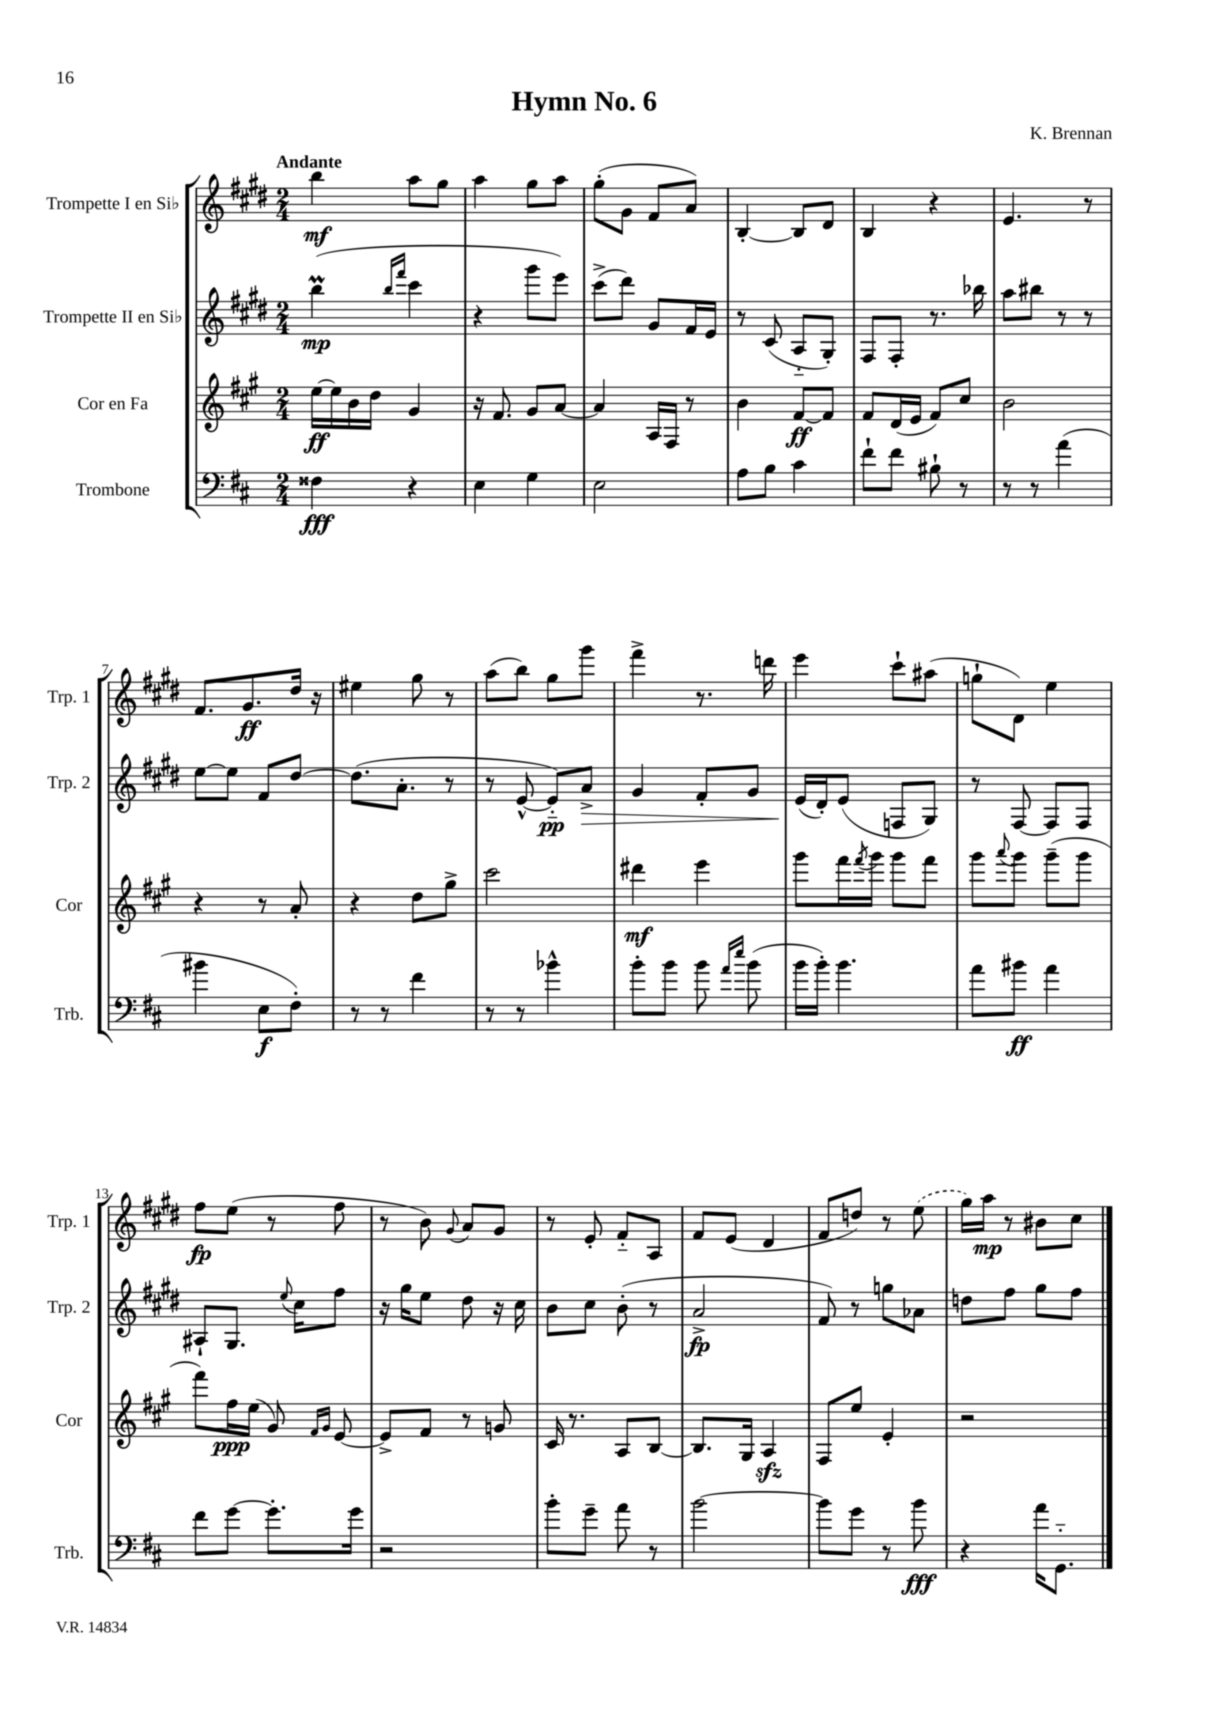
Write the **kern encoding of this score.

**kern	**dynam	**kern	**dynam	**kern	**dynam	**kern	**dynam
*part4	*part4	*part3	*part3	*part2	*part2	*part1	*part1
*staff4	*staff4	*staff3	*staff3	*staff2	*staff2	*staff1	*staff1
*I"Trombone	*	*I"Cor en Fa	*	*I"Trompette II en Si♭	*	*I"Trompette I en Si♭	*
*I'Trb.	*	*I'Cor	*	*I'Trp. 2	*	*I'Trp. 1	*
*clefF4	*	*clefG2	*	*clefG2	*	*clefG2	*
*k[f#c#]	*	*k[f#c#g#]	*	*k[f#c#g#d#]	*	*k[f#c#g#d#]	*
*M2/4	*	*M2/4	*	*M2/4	*	*M2/4	*
=1	=1	=1	=1	=1	=1	=1	=1
!	!	!	!	!	!	!LO:TX:a:B:t=Andante	!
4F##X\	fff	[16ee\LL	ff	(4bbM\	mp	4bb\	mf
.	.	16ee\]	.	.	.	.	.
.	.	16b\	.	.	.	.	.
.	.	16dd\JJ	.	.	.	.	.
.	.	.	.	16qqbb/LL	.	.	.
.	.	.	.	16qqfff#/JJ	.	.	.
4r	.	4g#/	.	4ccc#\	.	8aa\L	.
.	.	.	.	.	.	8gg#\J	.
=2	=2	=2	=2	=2	=2	=2	=2
4E\	.	16r	.	4r	.	4aa\	.
.	.	8.f#/	.	.	.	.	.
4G\	.	8g#/L	.	8ggg#\L	.	8gg#\L	.
.	.	[8a/J	.	8eee\J)	.	8aa\J	.
=3	=3	=3	=3	=3	=3	=3	=3
2E\	.	4a/]	.	(8ccc#^\L	.	(8gg#'\L	.
.	.	.	.	8ddd#\J)	.	8g#\J	.
.	.	16A/LL	.	8g#/L	.	8f#/L	.
.	.	16F#/JJ	.	.	.	.	.
.	.	8r	.	16f#/L	.	8a/J)	.
.	.	.	.	16e/JJ	.	.	.
=4	=4	=4	=4	=4	=4	=4	=4
8A\L	.	4b\	.	8r	.	[4B'/	.
8B\J	.	.	.	(8c#/	.	.	.
4c#\	.	[8f#/L	ff	8A/L	.	8B/L]	.
.	.	8f#/J]	.	8G#'/J)	.	8d#/J	.
=5	=5	=5	=5	=5	=5	=5	=5
8f#`\L	.	8f#/L	.	8F#/L	.	4B/	.
8f#\J	.	(16d/L	.	8F#'/J	.	.	.
.	.	16e/JJ	.	.	.	.	.
8B#X`\	.	8f#/L)	.	8.r	.	4r	.
8r	.	8cc#/J	.	.	.	.	.
.	.	.	.	16bb-X\	.	.	.
=6	=6	=6	=6	=6	=6	=6	=6
8r	.	2b\	.	8aa\L	.	4.e/	.
8r	.	.	.	8bb#X\J	.	.	.
(4a\	.	.	.	8r	.	.	.
.	.	.	.	8r	.	8r	.
!!LO:LB:g=z
=7	=7	=7	=7	=7	=7	=7	=7
4b#X\	.	4r	.	[8ee\L	.	8.f#/L	.
.	.	.	.	8ee\J]	.	.	.
.	.	.	.	.	.	8.g#/	ff
8E\L	f	8r	.	8f#/L	.	.	.
8F#'\J)	.	8a'/	.	[8dd#/J	.	16dd#/Jk	.
.	.	.	.	.	.	16r	.
=8	=8	=8	=8	=8	=8	=8	=8
8r	.	4r	.	(8.dd#\L]	.	4ee#X\	.
8r	.	.	.	.	.	.	.
.	.	.	.	8.a'\J	.	.	.
4f#\	.	8dd\L	.	.	.	8gg#\	.
.	.	8gg#^\J	.	8r	.	8r	.
=9	=9	=9	=9	=9	=9	=9	=9
8r	.	2ccc#\	.	8r	.	(8aa\L	.
8r	.	.	.	[8e^^/	.	8bb\J)	.
4b-X^^\	.	.	.	8e/L])	pp	8gg#\L	.
!	!	!	!	!	!LO:HP:b	!	!
.	.	.	.	8a^/J	>	8ggg#\J	.
=10	=10	=10	=10	=10	=10	=10	=10
8b'\L	.	4ddd#X\	mf	4g#/	.	4fff#^\	.
8b\J	.	.	.	.	.	.	.
8b\	.	4eee\	.	8f#'/L	.	8.r	.
16qqa/LL	.	.	.	.	.	.	.
16qqee/JJ	.	.	.	.	.	.	.
(8b\	.	.	.	8g#/J	.	.	.
.	.	.	.	.	.	16dddn\	.
=11	=11	=11	=11	=11	=11	=11	=11
16b\LL	.	8ggg#\L	.	(16e/LL	.	4eee\	.
16b'\JJ)	.	.	.	16d#'/J)	]	.	.
4.b\	.	16fff#\L	.	(8e/J	.	.	.
.	.	8qfff#/	.	.	.	.	.
.	.	16ggg#\JJ	.	.	.	.	.
.	.	8ggg#\L	.	8Fn/L	.	8ccc#`\L	.
.	.	8fff#\J	.	8G#/J)	.	(8aa#X\J	.
=12	=12	=12	=12	=12	=12	=12	=12
8a\L	.	8ggg#\L	.	8r	.	8ggn`\L	.
.	.	8qqaaa/	.	.	.	.	.
8b#X\J	ff	8ggg#\J	.	[8F#/	.	8d#\J)	.
4a\	.	(8ggg#~\L	.	8F#/L]	.	4ee\	.
.	.	8ggg#\J	.	8F#/J	.	.	.
!!LO:LB:g=z
=13	=13	=13	=13	=13	=13	=13	=13
8f#\L	.	8fff#\L)	.	8A#X`/L	.	8ff#\L	fp
[8g\J	.	16ff#\L	ppp	8.G#/J	.	(8ee\J	.
.	.	(16ee\JJ	.	.	.	.	.
8.g'\L]	.	8g#/)	.	.	.	8r	.
.	.	.	.	8qqee/	.	.	.
.	.	.	.	16cc#\KL	.	.	.
.	.	16qqf#/LL	.	.	.	.	.
.	.	16qqg#/JJ	.	.	.	.	.
.	.	[8e/	.	8ff#\J	.	8ff#\	.
16g\Jk	.	.	.	.	.	.	.
=14	=14	=14	=14	=14	=14	=14	=14
2r	.	8e^/L]	.	16r	.	8r	.
.	.	.	.	16gg#\KL	.	.	.
.	.	8f#/J	.	8ee\J	.	8b\)	.
.	.	.	.	.	.	8qqg#/	.
.	.	8r	.	8dd#\	.	8a/L	.
.	.	8gn/	.	16r	.	8g#/J	.
.	.	.	.	16cc#\	.	.	.
=15	=15	=15	=15	=15	=15	=15	=15
8b'\L	.	16c#/	.	8b\L	.	8r	.
.	.	8.r	.	.	.	.	.
8g~\J	.	.	.	8cc#\J	.	8e'/	.
8a\	.	8A/L	.	(8b'\	.	8f#/L	.
8r	.	[8B/J	.	8r	.	8A/J	.
=16	=16	=16	=16	=16	=16	=16	=16
[2b\	.	8.B/L]	.	2a^/	fp	8f#/L	.
.	.	.	.	.	.	(8e/J	.
.	.	16G#/Jk	.	.	.	.	.
.	.	4Azz/	.	.	.	4d#/	.
=17	=17	=17	=17	=17	=17	=17	=17
8b\L]	.	8F#/L	.	8f#/)	.	8f#/L	.
8g\J	.	8ee/J	.	8r	.	8ddn/J)	.
8r	.	4e'/	.	8ggn\L	.	8r	.
8b\	fff	.	.	8a-X\J	.	(8ee\	.
=18	=18	=18	=18	=18	=18	=18	=18
4r	.	2r	.	8ddn\L	.	16gg#\LL)	.
.	.	.	.	.	.	16aa\JJ	mp
.	.	.	.	8ff#\J	.	8r	.
16a\KL	.	.	.	8gg#\L	.	8b#X\L	.
8.GG\J	.	.	.	.	.	.	.
.	.	.	.	8ff#\J	.	8cc#\J	.
==	==	==	==	==	==	==	==
*-	*-	*-	*-	*-	*-	*-	*-
